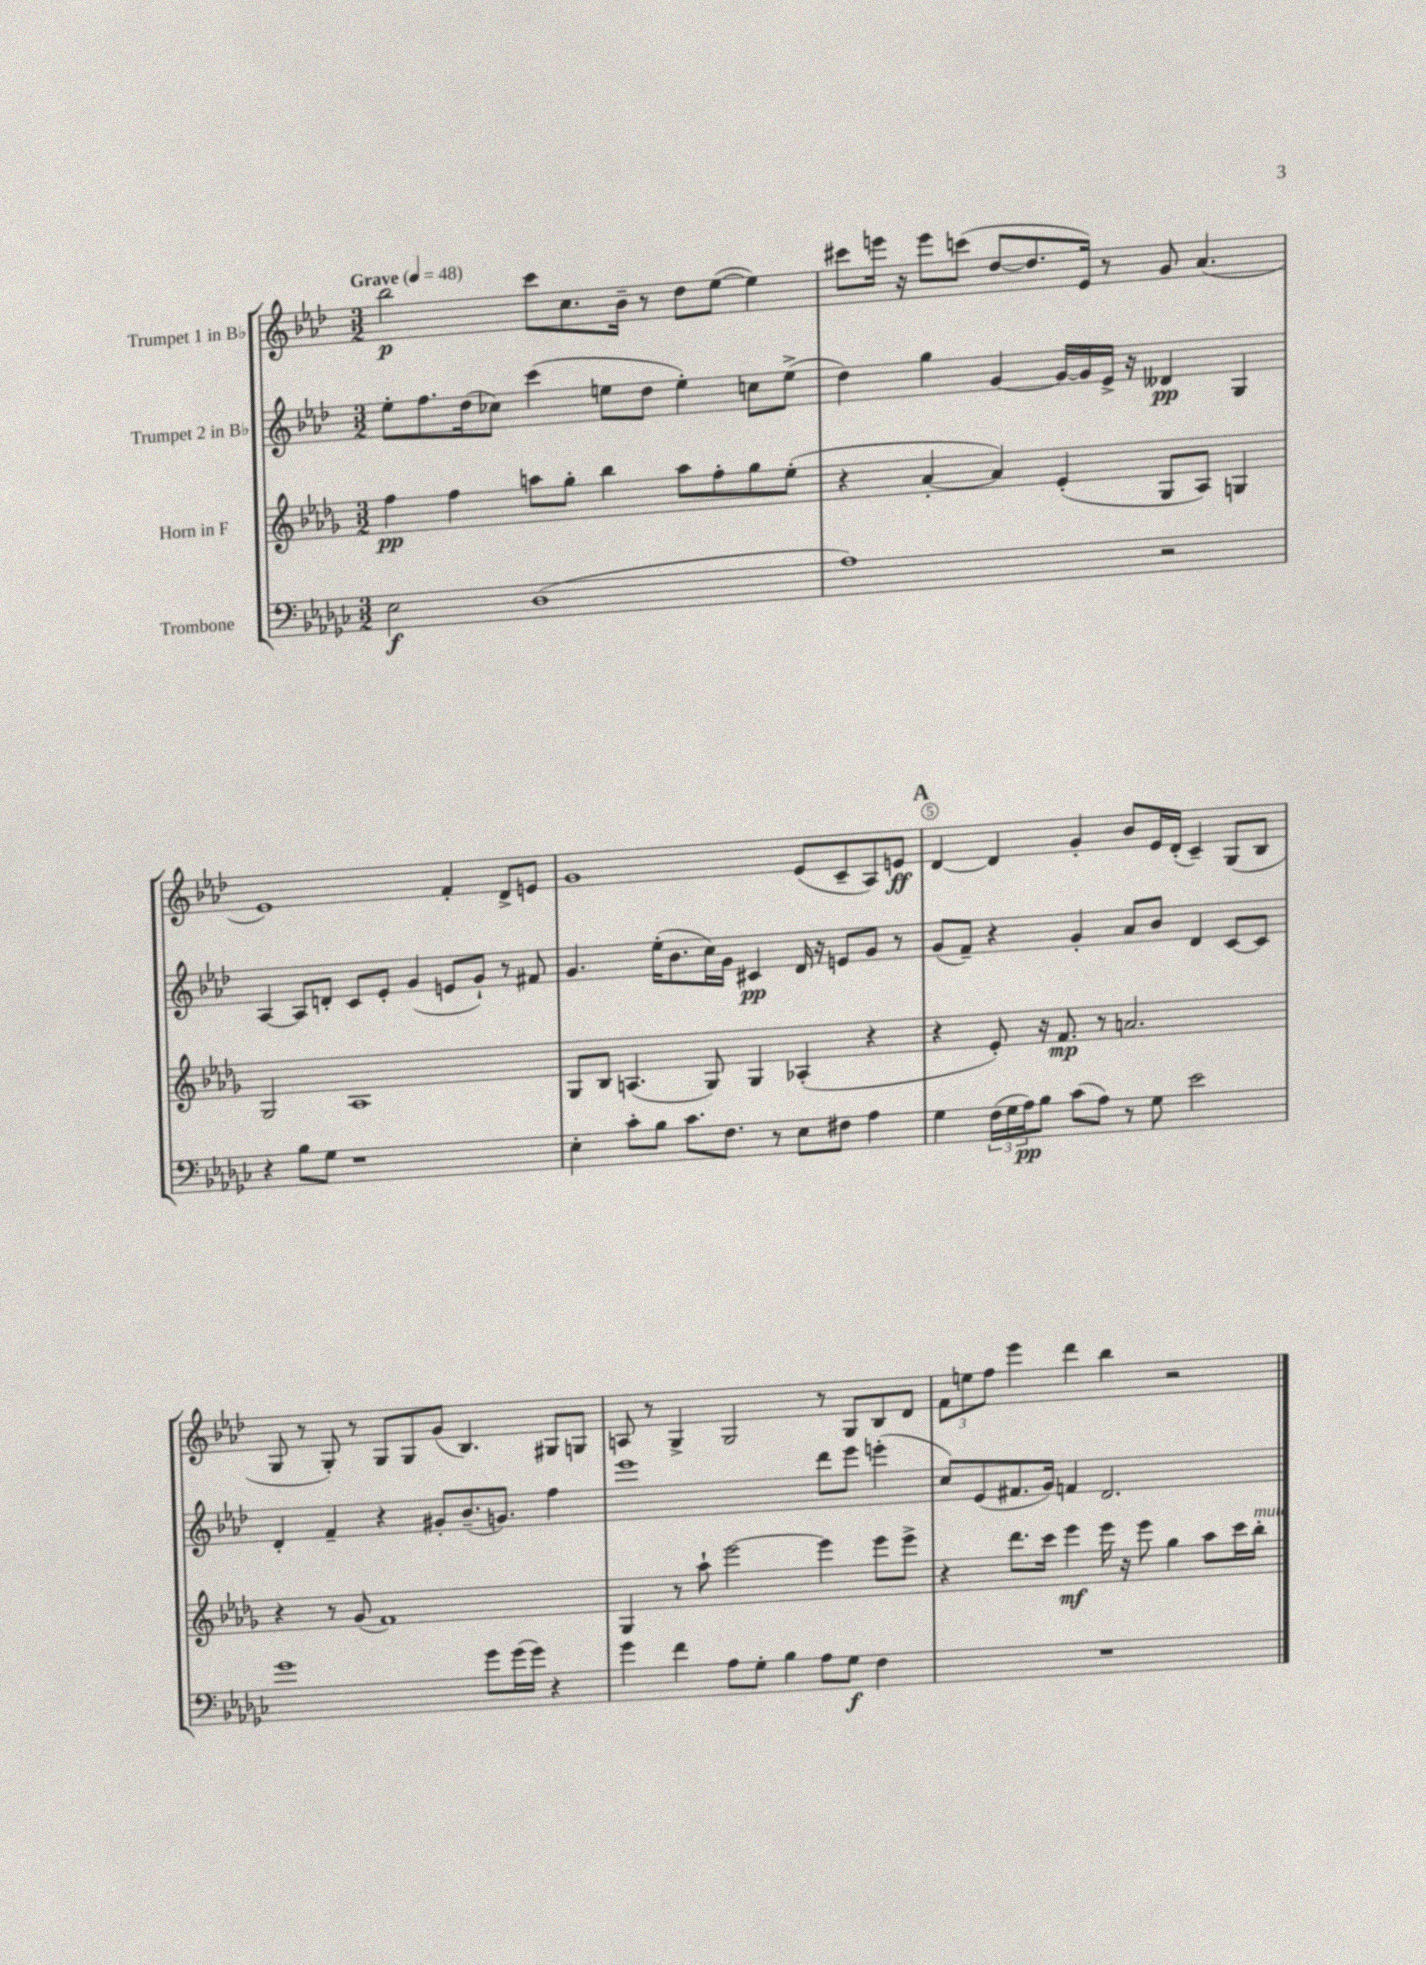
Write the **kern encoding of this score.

**kern	**kern	**kern	**kern
*staff4	*staff3	*staff2	*staff1
*clefF4	*clefG2	*clefG2	*clefG2
*k[b-e-a-d-g-c-]	*k[b-e-a-d-g-]	*k[b-e-a-d-]	*k[b-e-a-d-]
*M3/2	*M3/2	*M3/2	*M3/2
*MM48	*MM48	*MM48	*MM48
2E-	4ff	8ee-'	2bb-
.	.	8.ff	.
.	4ff	.	.
.	.	(16dd-	.
.	.	8cc-)	.
(1D-	8aa	(4ccc	8ccc
.	8gg-'	.	8.cc
.	4bb-	8ee	.
.	.	.	16b-~
.	.	8dd-	8r
.	8aa	4ee')	8dd-
.	8ff'	.	([8ee-
.	8gg-	8cc	4ee-])
.	(8ee-'	(8ee^	.
=	=	=	=
1A-)	4r	4dd-)	8ccc#
.	.	.	16eee
.	.	.	16r
.	[4a-'	4gg	8eee
.	.	.	(8ccc
.	4a-])	[4g	[8dd-
.	.	.	8.dd-]
.	(4e-'	16g_	.
.	.	16g]	16e-)
.	.	16e-^	8r
.	.	16r	.
2r	8G-	4d--	8g
.	8A-)	.	(4.a-
.	4G	4G	.
=	=	=	=
4r	2G-	[4A-	1e-)
8B-	.	8A-]	.
8G-	.	8d'	.
1r	1A-	8c	.
.	.	8e-'	.
.	.	(4g	.
.	.	8e	4f'
.	.	8g`)	.
.	.	8r	8d-^
.	.	8f#	8e
=	=	=	=
4E-'	8G-	4.g	1g
.	8B-	.	.
8c-'	(4.A	.	.
8B-	.	(16ee-'	.
.	.	8.b-	.
8.c-	.	.	.
.	8G-)	16cc)	.
8.F	.	16g	.
.	4G-	4c#	.
8r	.	.	.
8E-	(4A-'	16d-	(8e-
.	.	16r	.
8F#	.	8e	8c~
4A-	4r	8g	8A-)
.	.	8r	8e
=	=	=	=
4G-	4r	(8g	[4d-
.	.	8f~)	.
(24F	8e-')	4r	4d-]
24G-	.	.	.
24A-)	.	.	.
8B-	16r	.	.
.	8.f	.	.
(8c-	.	4g'	4g'
8A-)	8r	.	.
8r	2.a	8a-	8b-
8G-	.	8b-	16e-
.	.	.	(16d-'
2e-	.	4d-	4c~)
.	.	[8c	(8G
.	.	8c]	8B-
=	=	=	=
1g-	4r	4d-'	8G
.	.	.	8r
.	8r	4f~	8G')
.	(8g-	.	8r
.	1f)	4r	8G
.	.	.	8G
.	.	8g#'	(8g
.	.	(8.b-~	4.B-)
8g-	.	.	.
.	.	8.g)	.
(16g-	.	.	.
16g-)	.	.	.
4r	.	4ff	8G#
.	.	.	8G
=	=	=	=
4g-	4G-	1eee-	8A
.	.	.	8r
4f	8r	.	4G^
.	8aa-`	.	.
8A-	[2eee-	.	2G
8G-'	.	.	.
4B-	.	.	.
8A-	4eee-]	8ddd-	8r
8G-	.	8eee-	8G
4F	8eee-	(4eee'	8B-
.	8eee-^	.	8d-
=	=	=	=
1.r	4r	8cc)	12f
.	.	.	12ee
.	.	(8e-	.
.	.	.	12ff
.	8.ddd-	8.f#	4eee-
.	16ccc	16g)	.
.	4eee-	4f	4ddd-
.	16eee-	2.d-	4bb-
.	16r	.	.
.	8eee-	.	.
.	4gg-	.	2r
.	8aa-	.	.
.	16ccc	.	.
.	16bb-'	.	.
==	==	==	==
*-	*-	*-	*-
